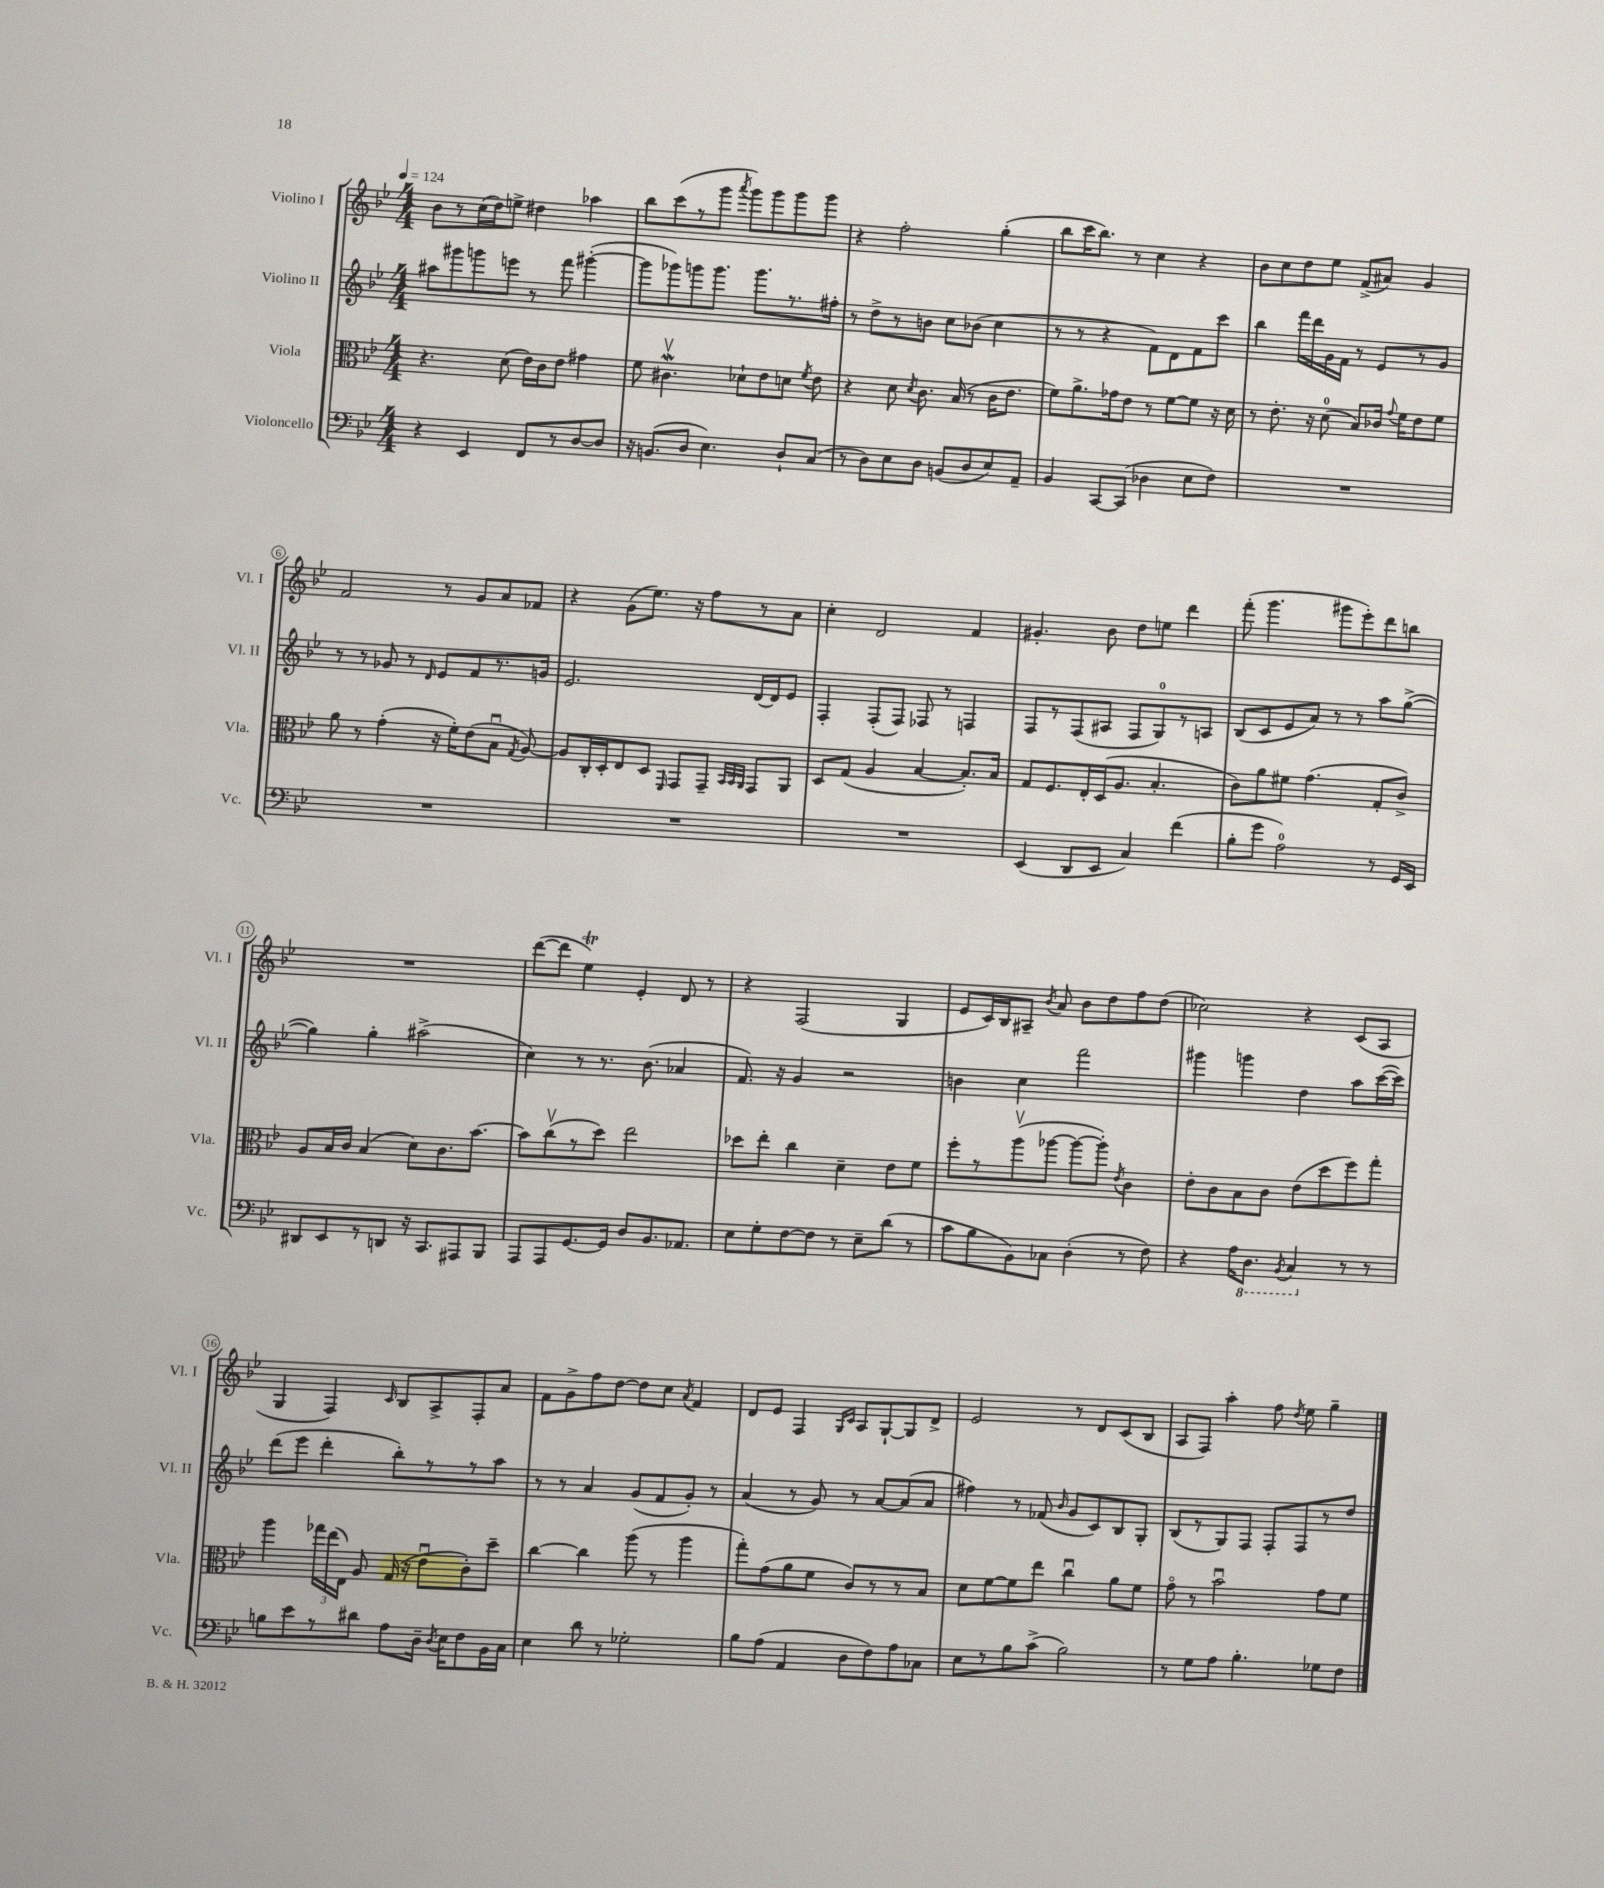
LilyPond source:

<<
\new StaffGroup <<
\new Staff = "s0" \with { instrumentName = "Violino I" shortInstrumentName = "Vl. I" } {
    \clef treble \key bes \major \numericTimeSignature \time 4/4 \tempo 4 = 124
    \autoBeamOff bes'8[ r8 c''16( d''16) e''8]-> dis''4 aes''4 |
    bes''8[ c'''8( r8 g'''8] \acciaccatura { a'''8 } g'''8[) g'''8 g'''8 g'''8] |
    r4 f''2-. g''4-.( |
    bes''8[ c'''16 bes''8.]) r8 c''4 r4 |
    bes'8[ c''8 d''8 ees''8] f'8[->( ais'8]) g'4 |
    f'2 r8 g'8[ a'8 fes'8] |
    r4 g'8[( ees''8.]) r16 f''8[ r8 a'8] |
    c''4-. d'2 f'4 |
    gis'4.-. bes'8 d''8[ e''8] d'''4 |
    f'''8-.( g'''4. gis'''8[ ees'''8-.) d'''8 b''8] |
    R1 |
    d'''8[~( d'''8] ees''4\trill) ees'4-. d'8 r8 |
    r4 f2( g4 |
    ees'8[ c'16) bes16 ais8]-- \acciaccatura { bes'8 } a'8 bes'8[ d''8 f''8 d''8]( |
    ces''2) r4 c'8[( a8] |
    g4 f4) \grace { c'16 } bes8[ a8-> f8-. a'8] |
    f'8[ g'8-> f''8 d''8]~ d''8[ c''8] \acciaccatura { a'8 } f'4 |
    d'8[ ees'8] f4 \grace { g16[ c'16] } a8[ g8~-! g8 d'8]-> |
    ees'2 r8 d'8[ c'8( bes8] |
    a8[ f8]) a''4-. f''8 \acciaccatura { d''8 } ees''8 g''4-- \bar "|." |
}
\new Staff = "s1" \with { instrumentName = "Violino II" shortInstrumentName = "Vl. II" } {
    \clef treble \key bes \major \numericTimeSignature \time 4/4
    \autoBeamOff ais''8[ gis'''8 g'''8 e'''8] r8 f'''8 gis'''4~-.( |
    gis'''8[ ges'''8) g'''8 g'''8.] g'''8.[ r8. fis''16]-. |
    r8 d''8[-> r8 b'8] c''8[ bes'8]( c''4 |
    r8 r8 r4 f'8[) d'8 f'8 c'''8] |
    bes''4 f'''16[ d'''16 g'16 f'16] r8 ees'8[ r8 g'8] |
    r8 r8 ges'8 r8 \grace { d'16 } ees'8[ f'8 r8. g'16] |
    ees'2. d'16[~ d'16 ees'8] |
    f4-. f8[-.( f8]) fes8 r8 f4 |
    f8[ r8 f8( ais8] f8[ g8-0) r8 a8] |
    bes8[( c'8 ees'8 a'8]) r8 r8 a''8[ g''8]~->( |
    g''4) g''4-. ais''2->( |
    c''4) r8 r8. bes'8.( aes'4 |
    f'8.) r16 g'4 r2 |
    b'4 c''4 f'''2 |
    gis'''4 g'''4 d''4 a''8[ c'''16~( c'''16]) |
    d'''8[( ees'''8] d'''4-. bes''8[-.) r8 r8 a''8] |
    r8 r8 a'4 g'8[( f'8 g'8]-.) r8 |
    a'4( r8 g'8) r8 a'8[~ a'8( a'8] |
    fis''4) r8 fes'8( \grace { bes'16 } g'8[ c'8) bes8 g8]-. |
    bes8[( r8 g8) f8] f8[-. f8 r8 d''8] \bar "|." |
}
\new Staff = "s2" \with { instrumentName = "Viola" shortInstrumentName = "Vla." } {
    \clef alto \key bes \major \numericTimeSignature \time 4/4
    \autoBeamOff r4. d'8( ees'16[) c'16 ees'8] gis'4 |
    f'8 cis'4.\upbow\mordent des'8[-! ees'8 d'8] \acciaccatura { f'8 } ees'8 |
    r4 d'8 \acciaccatura { d'8 } c'8. bes16( r8 c'16[ ees'8.] |
    f'8[) a'8.-> ges'16 ees'8] r8 f'8[~ f'8] r16 d'16 |
    r8 ees'8.-. r16 d'8-0( bes8[) ces'16] \appoggiatura { g'8 } f'16[ ees'8 f'8] |
    a'8 r8 g'4-.( r16 f'16[-.) ees'8( bes8]\downbow \acciaccatura { g8 } a8~) |
    a8[ c16-. d16-. ees8 d8] \grace { f,16 } g,8[ g,8]-- \grace { bes,32[ bes,32 a,32] } g,8[ a,8] |
    d8[ g8]( a4 bes4~ bes8.[-.) bes16] |
    g8[ f8. ees16-. d16( a8.] bes4.-. |
    c'8[) a'8 fis'8] g'4.( g8[-. c'8]->) |
    a8[ bes16 c'16] bes4( d'8[) c'8. bes'8.]~ |
    bes'8[ c''8\upbow( r8 d''8]) ees''2 |
    des''8[ ees''8]-. c''4 d'4-- ees'8[ f'8] |
    f''8[-. r8 a''8\upbow( aes''8]~ aes''8[~ aes''8]-.) \acciaccatura { ees'8 } c'4 |
    ees'8[-. c'8 bes8 c'8] ees'8[( d''8 f''8) g''8]-. |
    a''4 \tuplet 3/2 { ges''16[ ees''16( ees16]) } a8 g16( r16 ees'8[\downbow c'8-.) d''8]-- |
    c''4~ c''4 a''8( r8 a''4 |
    g''8[-.) g'8( a'8 f'8] c'8[) r8 r8 bes8] |
    d'8[ f'8~ f'8 ees''8] c''4\downbow a'8[ f'8] |
    g'8\flageolet r8 bes'2\downbow g'8[ f'8] \bar "|." |
}
\new Staff = "s3" \with { instrumentName = "Violoncello" shortInstrumentName = "Vc." } {
    \clef bass \key bes \major \numericTimeSignature \time 4/4
    \autoBeamOff r4 ees,4 f,8[ r8 d8~ d8] |
    r16 b,8.[( d8] ees4.) d8[-! c8]( |
    r8 d8[) ees8 d8] b,8[( d8 ees8) a,8]-- |
    bes,4 c,8[~ c,8]( des4 ees8[ f8]) |
    R1 |
    R1 |
    R1 |
    R1 |
    ees,4( d,8[ ees,8] c4) f'4( |
    bes8[-. g'8] a2-0) r8 g,16[ ees,16] |
    dis,8[ ees,8 r8 d,8] r16 c,8.[ ais,,8 bes,,8] |
    a,,8[ a,,8 g,8.~ g,16] d8[ bes,8. aes,8.] |
    ees8[ g8-. f8~ f8] r8 ees8[-- d'8]( r8 |
    c'8[ bes8 bes,8) ces8] d4-.( r8 f8) |
    r4 a16[ \ottava #-1 d,8.] \acciaccatura { bes,,8 } c,4 \ottava #0 r8 r8 |
    b8[ ees'8 r8 dis'8] a8[ d16]-- \acciaccatura { d8 } ees16[ f8 bes,16 c16] |
    ees4 d'8 r8 ges2-. |
    bes8[ a8]( a,4 d8[ f8) a8 ces8] |
    ees8[ r8 bes8 c'8]->( bes2) |
    r8 g8[ a8] bes4.-. ges8[ f8] \bar "|." |
}
>>
>>
\layout { \context { \Score \override BarNumber.stencil = #(make-stencil-circler 0.1 0.3 ly:text-interface::print) } }
